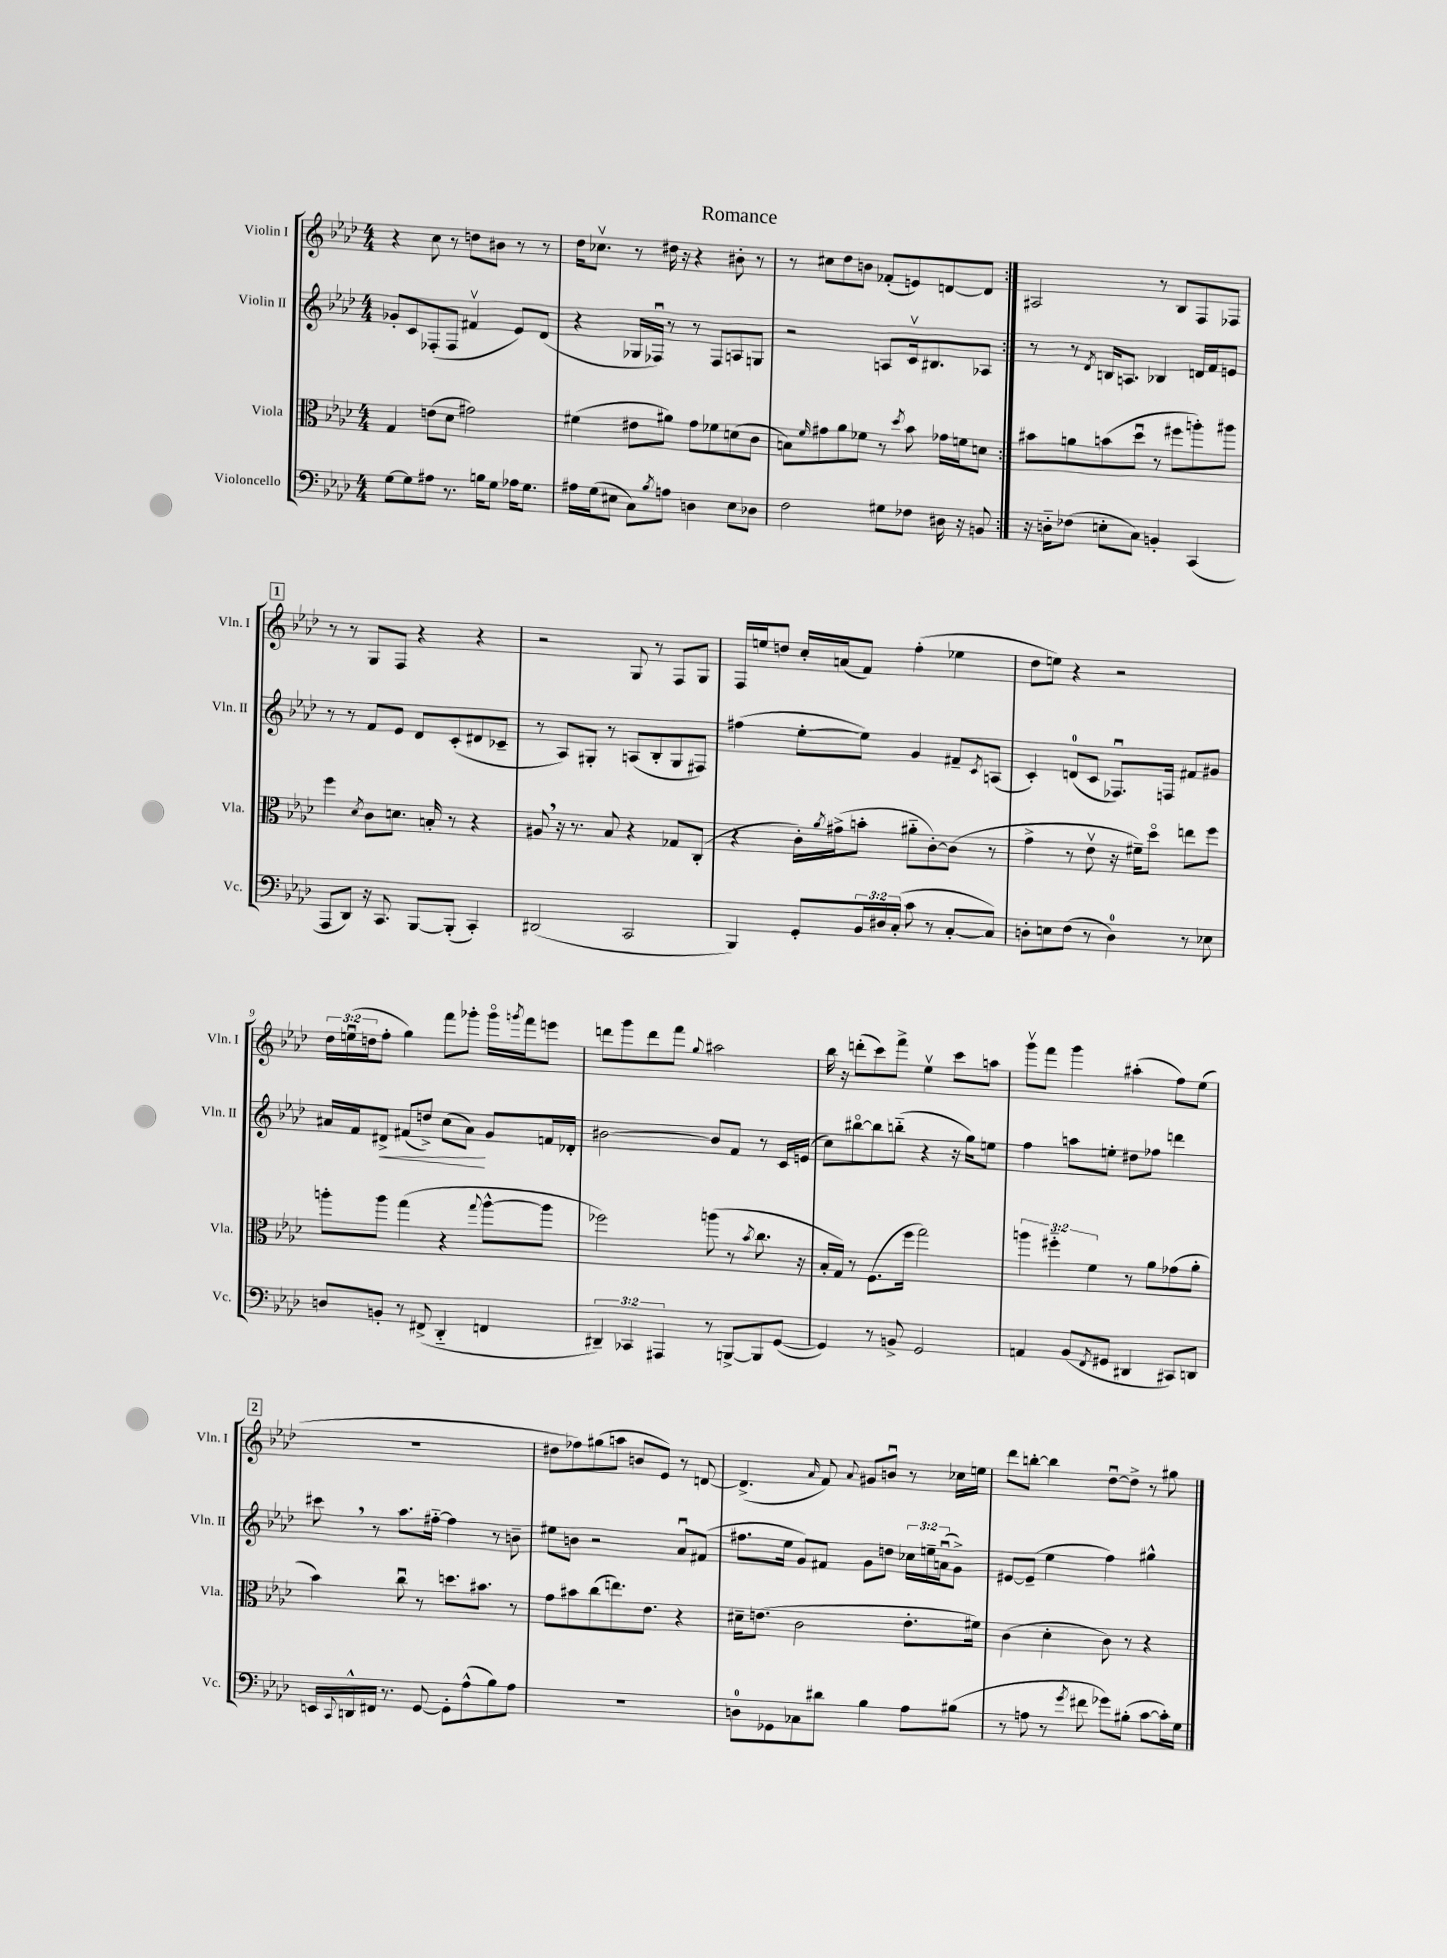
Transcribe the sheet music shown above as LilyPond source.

\header { title = "Romance" }
<<
\new StaffGroup <<
\new Staff = "s0" \with { instrumentName = "Violin I" shortInstrumentName = "Vln. I" } {
    \clef treble \key aes \major \numericTimeSignature \time 4/4 \override Staff.TupletNumber.text = #tuplet-number::calc-fraction-text
    \repeat volta 2 { r4 c''8 r8 d''8 bis'8 r8 r8 |
    des''16 ces''8.\upbow r8 dis''16 r16 r4 bis'8-. r8 |
    r8 cis''8 des''8 b'8 fes'8-.( e'8) d'8~ d'8 | }
    ais2 r8 bes8 f8 fes8 |
    \mark \markup { \box "1" } r8 r8 g8 f8 r4 r4 |
    r2 g8 r8 f8 g8 |
    f16 e''16 d''8 c''16-. a'16( f'8) f''4-.( ees''4 |
    des''8 e''8) r4 r2 |
    \tuplet 3/2 { des''16 e''16\downbow( d''16 } f''8-. g''4) f'''8 ges'''8-. ges'''16\flageolet \acciaccatura { g'''8 } f'''16 e'''8 |
    d'''8 g'''8 d'''8 f'''8 \appoggiatura { g''8 } ais''2 |
    bes''16 r16 d'''8-.( c'''8) f'''8-> ees''4\upbow c'''8 a''8 |
    g'''8\upbow f'''8 g'''4 ais''4-.( f''8) ees''8( |
    \mark \markup { \box "2" } R1 |
    dis''8 fes''8) gis''8( a''8 b'8 ees'8) r8 d'8~ |
    d'4.->( \grace { aes'16 } f'8) \appoggiatura { aes'8 } gis'8 b'8\downbow r8 ces''16 e''16 |
    des'''8 b''8~-. b''4 des''8~\downbow des''8-> r8 gis''8 \bar "|." |
}
\new Staff = "s1" \with { instrumentName = "Violin II" shortInstrumentName = "Vln. II" } {
    \clef treble \key aes \major \numericTimeSignature \time 4/4 \override Staff.TupletNumber.text = #tuplet-number::calc-fraction-text
    \repeat volta 2 { ges'8-. c'8 fes8-.( fes8 fis'4\upbow ees'8) des'8( |
    r4 ges16 fes16\downbow) r8 r8 fes8 a8 g8 |
    r2 a8 c'16\upbow bis8. aes8 | }
    r8 r8 \acciaccatura { des'8 } b16 a8. bes4 d'16 f'16 e'8 |
    \mark \markup { \box "1" } r8 r8 f'8 ees'8 des'8 c'8-.( dis'8 ces'8-- |
    r8 aes8) gis8-. r8 a8( bes8-. gis8 fis8) |
    fis''4( ees''8~-. ees''8) g'4 fis'8-- \acciaccatura { c'8 } a8( |
    c'4-.) d'8-0( c'8 fes8.\downbow) f16 fis'8 gis'8 |
    ais'16 f'16 dis'8->\< fis'8( d''8->) c''8( ais'8\!) g'8 f'16 des'16-. |
    bis'2~ bis'8 f'8 r8 c'16 e'16( |
    c''8) bis''8~\flageolet bis''8 b''8-_( r4 r16 g''16) e''8 |
    f''4 a''8 e''8-. dis''8 fes''8 d'''4 |
    \mark \markup { \box "2" } cis'''8 \breathe r8 aes''8. fis''16~-_ fis''4 r8 b'8-- |
    eis''8 b'8 r2 aes'8\downbow fis'8( |
    fis''8. ees''16 g'8) fis'8 g'8 d''8 \tuplet 3/2 { ces''16 e''16-- a'16\downbow( } g'8->) |
    eis'8~ eis'8--( ees''4 f''4) gis''4-^ \bar "|." |
}
\new Staff = "s2" \with { instrumentName = "Viola" shortInstrumentName = "Vla." } {
    \clef alto \key aes \major \numericTimeSignature \time 4/4 \override Staff.TupletNumber.text = #tuplet-number::calc-fraction-text
    \repeat volta 2 { g4 e'8( des'8 gis'2) |
    fis'4( eis'8 ais'8) g'8 fes'8 d'8( c'8 |
    b8) \grace { f'16 } gis'8 aes'8 fes'8 r8 \acciaccatura { des''8 } bes'8 ges'16 f'16 d'8 | }
    bis'8 a'8 b'8( des''8\downbow r8 fis''8 a''8-.) ais''8 |
    \mark \markup { \box "1" } f''4 \acciaccatura { des'8 } c'8 d'8. b16-. r8 r4 |
    ais8 \breathe r16 r8. bes8 r4 ges8 c8-.( |
    r4 c'16-.) \acciaccatura { aes'8 } gis'16->( b'8-. ais'8-_ c'8~-.) c'8( r8 |
    g'4-> r8 ees'8\upbow r16 fis'16--) des''8\flageolet e''8 f''8 |
    a''8-. a''8 g''4( r4 \appoggiatura { g''8 } a''8~-^ a''8 |
    fes''2) a''8( r8 \acciaccatura { bes'8 } c''8. r16 |
    bes16-. g16) r8 f8.( f''16 g''2) |
    \tuplet 3/2 { a''4 fis''4-_ f'4 } r8 aes'8 ges'8( aes'8-. |
    \mark \markup { \box "2" } bes'4) c''8\downbow r8 d''8. bis'8. r8 |
    g'8 bis'8 c''8( e''8.) ees'8. r4 |
    dis'16-- e'8.( c'2 e'8.-. fis'16) |
    c'4( des'4-. c'8) r8 r4 \bar "|." |
}
\new Staff = "s3" \with { instrumentName = "Violoncello" shortInstrumentName = "Vc." } {
    \clef bass \key aes \major \numericTimeSignature \time 4/4 \override Staff.TupletNumber.text = #tuplet-number::calc-fraction-text
    \repeat volta 2 { g8~ g8 ais8 r8. b16 g8 aes16 g8. |
    ais16 g16( eis8 c8) \acciaccatura { bes8 } a8 d4 eis8 des8 |
    f2 gis8 fes8 dis16 r16 b,8 | }
    r16 d16-_ fes8( e8-. c8) b,4-. c,4( |
    \mark \markup { \box "1" } aes,,8 des,8) r16 c,8. bes,,8~ bes,,8-.( c,4-.) |
    dis,2( c,2 |
    bes,,4) g,8-. \tuplet 3/2 { bes,16 dis16 c16-.( } c'8 r8 c8~-. c8) |
    d8-. e8 f8( r8 d4-0) r8 ees8 |
    d8 b,8-. r8 fis,8->( des,4-_ f,4 |
    \tuplet 3/2 { dis,4--) ces,4 ais,,4 } r8 b,,8~-> b,,8 g,8~( |
    g,4) r8 b,8-> g,2 |
    a,4 bes,8( \acciaccatura { f,8 } gis,8 dis,4 cis,8) d,8 |
    \mark \markup { \box "2" } e,16 \appoggiatura { c,8 } d,16-^ fis,16 r8. g,8~ g,8-. aes8-^( bes8) aes8 |
    R1 |
    d8-0 ges,8 ces8 dis'8 bes4 aes8 bis8( |
    r8 a8 r8 \acciaccatura { g'8 } fis'8 ges'8) bis8-.( c'8~ c'16-.) g16 \bar "|." |
}
>>
>>
